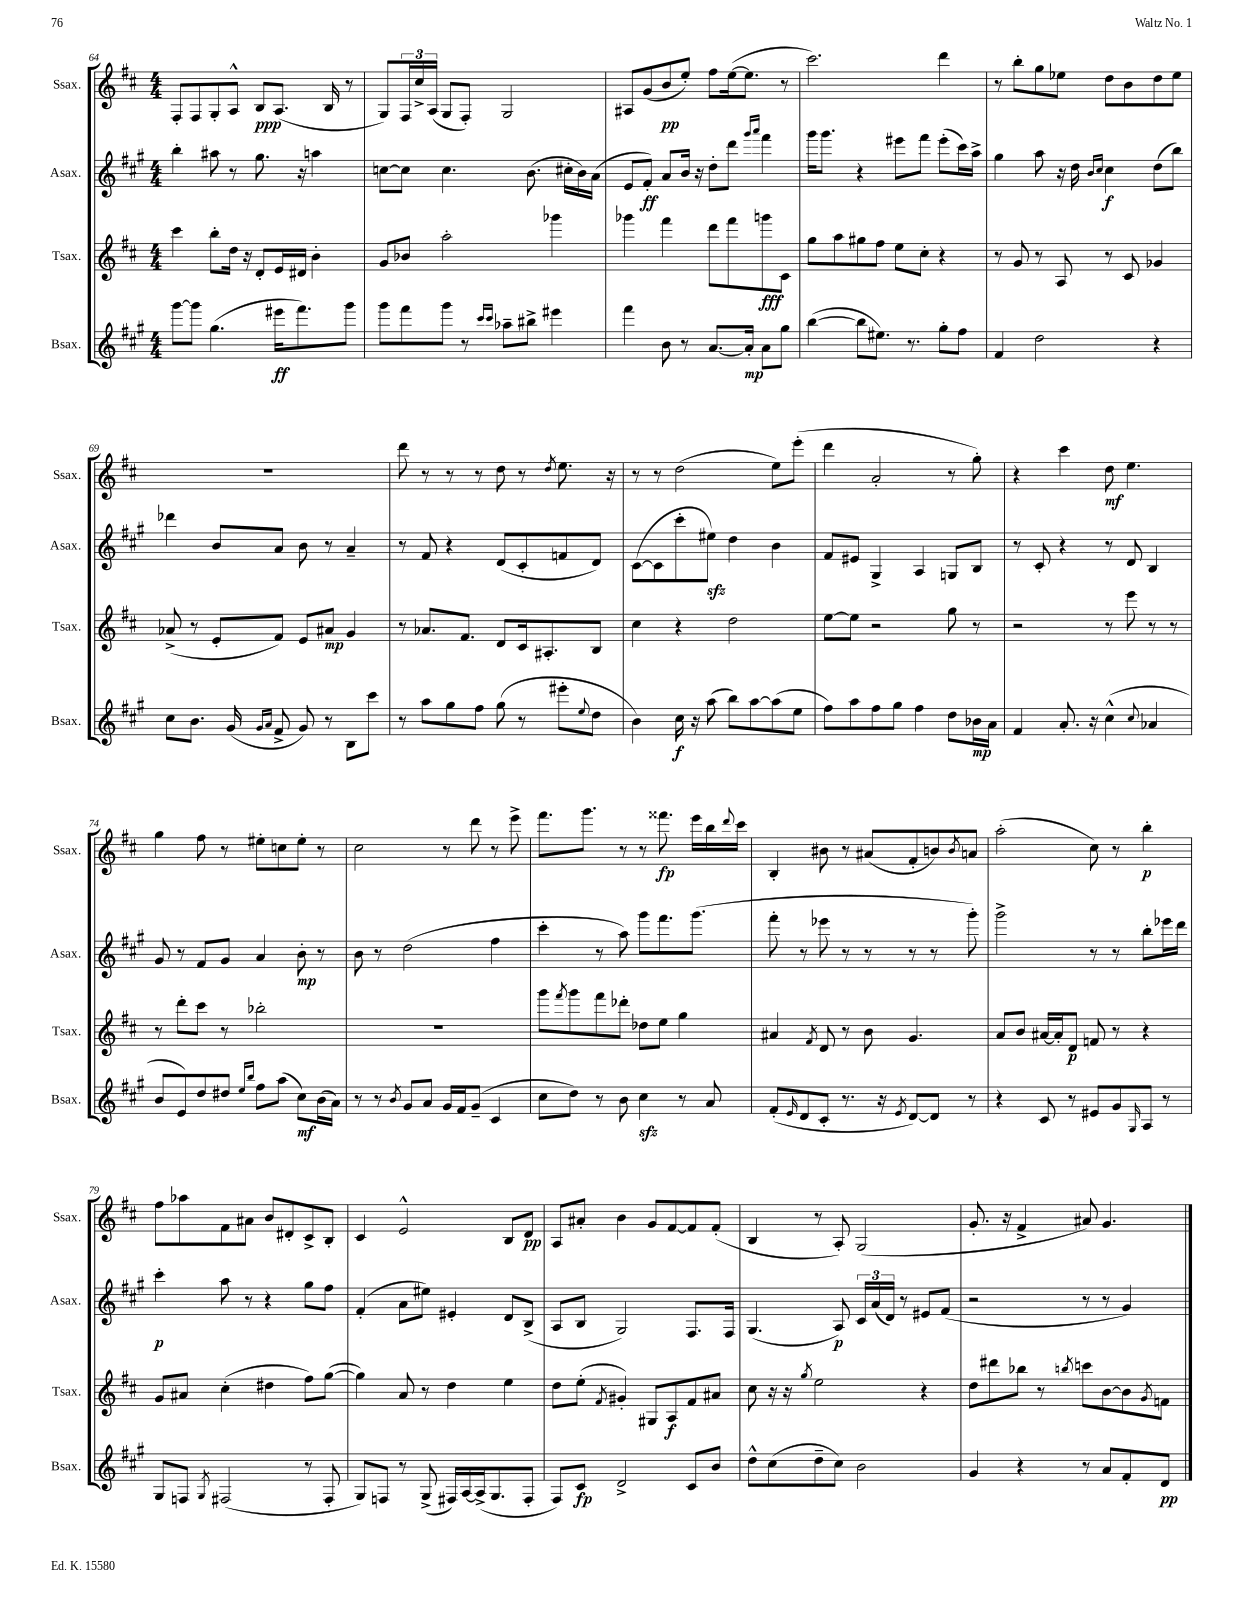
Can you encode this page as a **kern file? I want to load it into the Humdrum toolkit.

**kern	**dynam	**kern	**dynam	**kern	**dynam	**kern	**dynam
*part4	*part4	*part3	*part3	*part2	*part2	*part1	*part1
*staff4	*staff4	*staff3	*staff3	*staff2	*staff2	*staff1	*staff1
*I"Bsax.	*	*I"Tsax.	*	*I"Asax.	*	*I"Ssax.	*
*I'Bsax.	*	*I'Tsax.	*	*I'Asax.	*	*I'Ssax.	*
*clefG2	*	*clefG2	*	*clefG2	*	*clefG2	*
*k[f#c#g#]	*	*k[f#c#]	*	*k[f#c#g#]	*	*k[f#c#]	*
*M4/4	*	*M4/4	*	*M4/4	*	*M4/4	*
=64	=64	=64	=64	=64	=64	=64	=64
[8ggg#\L	.	4ccc#\	.	4bb'\	.	8F#'/L	.
8ggg#\J]	.	.	.	.	.	8F#/	.
(4.gg#\	.	8bb'\L	.	8aa#X\	.	8G'/	.
.	.	16dd\Jk	.	8r	.	8A^^/J	.
.	.	16r	.	.	.	.	.
.	.	8d'/L	.	8.gg#\	.	8B/L	ppp
16eee#X\KL	ff	16e/L	.	.	.	(8.A/J	.
8.fff#\)	.	16d#X/JJ	.	16r	.	.	.
.	.	4b'\	.	4aan\	.	.	.
.	.	.	.	.	.	16B/	.
8ggg#\J	.	.	.	.	.	8r	.
=65	=65	=65	=65	=65	=65	=65	=65
8ggg#\L	.	8g/L	.	[8ccn\L	.	8G/L)	.
8fff#\	.	8b-X/J	.	8cc\J]	.	24F#/L	.
.	.	.	.	.	.	24cc#^/	.
.	.	.	.	.	.	(24A/JJ	.
8ggg#\J	.	2aa'\	.	4.cc\	.	8G/L	.
8r	.	.	.	.	.	8F#'/J)	.
16qqccc#/LL	.	.	.	.	.	.	.
16qqccc#/JJ	.	.	.	.	.	.	.
8aa-X~\L	.	.	.	.	.	2G/	.
8bb#X^\J	.	.	.	(8.b\	.	.	.
4eee#X\	.	4ggg-X\	.	.	.	.	.
.	.	.	.	16cc#X'\LL	.	.	.
.	.	.	.	16b\)	.	.	.
.	.	.	.	(16a\JJ	.	.	.
=66	=66	=66	=66	=66	=66	=66	=66
4fff#\	.	4ggg-X\	.	8e/L	.	8A#X/L	.
.	.	.	.	8f#'/J)	ff	(8g/	.
8b\	.	4fff#\	.	8a/L	.	8b/	pp
8r	.	.	.	16b/Jk	.	8ee'/J)	.
.	.	.	.	16r	.	.	.
[8.a/L	.	8ddd\L	.	8dd'\L	.	8ff#\L	.
.	.	8fff#\	.	8ddd\J	.	([16ee\k	.
16a'/Jk]	mp	.	.	.	.	8.ee\J]	.
.	.	.	.	16qqggg#/LL	.	.	.
.	.	.	.	16qqaaa/JJ	.	.	.
8a\L	.	8gggn\	fff	4fff#\	.	.	.
8gg#\J	.	8c#\J	.	.	.	8r	.
=67	=67	=67	=67	=67	=67	=67	=67
([4bb\	.	8gg\L	.	16ggg#\KL	.	2.ccc#\)	.
.	.	.	.	8.ggg#\J	.	.	.
.	.	8aa\	.	.	.	.	.
8bb\L]	.	8gg#X\	.	4r	.	.	.
8.ee#X\J)	.	8ff#\J	.	.	.	.	.
.	.	8ee\L	.	8eee#X\L	.	.	.
8.r	.	.	.	.	.	.	.
.	.	8cc#'\J	.	8fff#\J	.	.	.
8gg#'\L	.	4r	.	(8eee#'\L	.	4ddd\	.
8ff#\J	.	.	.	16ccc#\L)	.	.	.
.	.	.	.	16aa^\JJ	.	.	.
=68	=68	=68	=68	=68	=68	=68	=68
4f#/	.	8r	.	4gg#\	.	8r	.
.	.	8g/	.	.	.	8bb'\L	.
2dd\	.	8r	.	8aa\	.	8gg\	.
.	.	8A/	.	16r	.	8ee-X\J	.
.	.	.	.	16dd\	.	.	.
.	.	.	.	16qqb/LL	.	.	.
.	.	.	.	16qqcc#/JJ	.	.	.
.	.	8r	.	4cc#\	f	8dd\L	.
.	.	8c#/	.	.	.	8b\	.
4r	.	4g-X/	.	(8dd\L	.	8dd\	.
.	.	.	.	8bb\J)	.	8ee-\J	.
!!LO:LB:g=z
=69	=69	=69	=69	=69	=69	=69	=69
8cc#\L	.	(8a-X^/	.	4ddd-X\	.	1r	.
8.b\J	.	8r	.	.	.	.	.
.	.	8e'/L	.	8b/L	.	.	.
(16g#/	.	.	.	.	.	.	.
16qqg#/LL	.	.	.	.	.	.	.
16qqa/JJ	.	.	.	.	.	.	.
8f#^/	.	8f#/J)	.	8a/J	.	.	.
8g#/)	.	8e/L	.	8b\	.	.	.
8r	.	8a#X/J	mp	8r	.	.	.
8B\L	.	4g/	.	4a~/	.	.	.
8ccc#\J	.	.	.	.	.	.	.
=70	=70	=70	=70	=70	=70	=70	=70
8r	.	8r	.	8r	.	8ddd\	.
8aa\L	.	8.a-X/L	.	8f#/	.	8r	.
8gg#\	.	.	.	4r	.	8r	.
.	.	8.f#/J	.	.	.	.	.
8ff#\J	.	.	.	.	.	8r	.
(8gg#\	.	8d/L	.	(8d/L	.	8dd\	.
8r	.	16c#/k	.	8c#'/	.	8r	.
.	.	8.A#X'/	.	.	.	.	.
.	.	.	.	.	.	8qdd/	.
8eee#X'\L	.	.	.	8fn/	.	8.ee\	.
8qqee/	.	.	.	.	.	.	.
8dd\J	.	8B/J	.	8d/J)	.	.	.
.	.	.	.	.	.	16r	.
=71	=71	=71	=71	=71	=71	=71	=71
4b\)	.	4cc#\	.	([8c#\L	.	8r	.
.	.	.	.	8c#\]	.	8r	.
16cc#\	f	4r	.	8ccc#'\	.	(2dd\	.
16r	.	.	.	.	.	.	.
(8aa\	.	.	.	8ee#Xzz\J)	.	.	.
8bb\L)	.	2dd\	.	4dd\	.	.	.
[8aa\	.	.	.	.	.	.	.
(8aa\]	.	.	.	4b\	.	8ee\L)	.
8ee\J	.	.	.	.	.	(8eee'\J	.
=72	=72	=72	=72	=72	=72	=72	=72
8ff#\L)	.	[8ee\L	.	8f#/L	.	4ddd\	.
8aa\	.	8ee\J]	.	8e#X/J	.	.	.
8ff#\	.	2r	.	4G#^/	.	2a'/	.
8gg#\J	.	.	.	.	.	.	.
4ff#\	.	.	.	4A/	.	.	.
8dd\L	.	8gg\	.	8Gn/L	.	8r	.
16b-X\L	mp	8r	.	8B/J	.	8gg'\)	.
16a\JJ	.	.	.	.	.	.	.
=73	=73	=73	=73	=73	=73	=73	=73
4f#/	.	2r	.	8r	.	4r	.
.	.	.	.	8c#'/	.	.	.
8.a'/	.	.	.	4r	.	4ccc#\	.
16r	.	.	.	.	.	.	.
(4cc#^^\	.	8r	.	8r	.	8dd\	mf
.	.	8eee\	.	8d/	.	4.ee\	.
8qqcc#/	.	.	.	.	.	.	.
4a-X/	.	8r	.	4B/	.	.	.
.	.	8r	.	.	.	.	.
!!LO:LB:g=z
=74	=74	=74	=74	=74	=74	=74	=74
8b/L	.	8r	.	8g#/	.	4gg\	.
8e/)	.	8ddd'\L	.	8r	.	.	.
8dd/	.	8ccc#\J	.	8f#/L	.	8ff#\	.
8dd#X/J	.	8r	.	8g#/J	.	8r	.
16qqee/LL	.	.	.	.	.	.	.
16qqbb/JJ	.	.	.	.	.	.	.
8ff#\L	.	2bb-X'\	.	4a/	.	8ee#X'\L	.
(8aa\J	.	.	.	.	.	8ccn\	.
8cc#\L)	mf	.	.	8b'\	mp	8ee#'\J	.
(16b\L	.	.	.	8r	.	8r	.
16a\JJ)	.	.	.	.	.	.	.
=75	=75	=75	=75	=75	=75	=75	=75
8r	.	1r	.	8b\	.	2cc#\	.
8r	.	.	.	8r	.	.	.
8qb/	.	.	.	.	.	.	.
8g#/L	.	.	.	(2dd\	.	.	.
8a/J	.	.	.	.	.	.	.
16g#/LL	.	.	.	.	.	8r	.
16f#/J	.	.	.	.	.	.	.
(8g#~/J	.	.	.	.	.	8ddd\	.
4c#/	.	.	.	4ff#\	.	8r	.
.	.	.	.	.	.	8eee^\	.
=76	=76	=76	=76	=76	=76	=76	=76
8cc#\L	.	8ggg\L	.	4ccc#'\	.	8.fff#\L	.
.	.	8qfff#/	.	.	.	.	.
8dd\J)	.	8ggg\	.	.	.	.	.
.	.	.	.	.	.	8.ggg\J	.
8r	.	8fff#\	.	8r	.	.	.
8b\	.	8ddd-X'\J	.	8aa\)	.	8r	.
4cc#zz\	.	8dd-X\L	.	8ggg#\L	.	8r	.
.	.	8ee\J	.	8.fff#\	.	8.fff##X\	fp
8r	.	4gg\	.	.	.	.	.
.	.	.	.	(8.ggg#\J	.	16eee\LL	.
8a/	.	.	.	.	.	16bb\	.
.	.	.	.	.	.	8qqddd/	.
.	.	.	.	.	.	16ccc#\JJ	.
=77	=77	=77	=77	=77	=77	=77	=77
(8f#'/L	.	4a#X/	.	8fff#'\	.	4B'/	.
16qqe/	.	.	.	.	.	.	.
8d/	.	.	.	8r	.	.	.
.	.	8qf#/	.	.	.	.	.
8c#'/J	.	8d/	.	8eee-X\	.	8b#X\	.
8.r	.	8r	.	8r	.	8r	.
.	.	8b\	.	8r	.	(8a#X/L	.
16r	.	.	.	.	.	.	.
8qe/	.	.	.	.	.	.	.
[8d/L)	.	4.g/	.	8r	.	8f#'/	.
8d/J]	.	.	.	8r	.	8bn/)	.
.	.	.	.	.	.	8qb/	.
8r	.	.	.	8ggg#'\)	.	8an/J	.
=78	=78	=78	=78	=78	=78	=78	=78
4r	.	8a/L	.	2ggg#^\	.	(2aa'\	.
.	.	8b/J	.	.	.	.	.
8c#/	.	[16a#X/LL	.	.	.	.	.
.	.	16a#'/J]	.	.	.	.	.
8r	.	8d/J	p	.	.	.	.
8e#X/L	.	8fn/	.	8r	.	8cc#\)	.
8g#/	.	8r	.	8r	.	8r	.
16qqG#/	.	.	.	.	.	.	.
8A/J	.	4r	.	8bb'\L	.	4bb'\	p
8r	.	.	.	16eee-X\L	.	.	.
.	.	.	.	16ddd\JJ	.	.	.
!!LO:LB:g=z
=79	=79	=79	=79	=79	=79	=79	=79
8G#/L	.	8g/L	.	4ccc#'\	p	8ff#\L	.
8Fn/J	.	8a#X/J	.	.	.	8aa-X\	.
8qG#/	.	.	.	.	.	.	.
(2F#X/	.	(4cc#'\	.	8aa\	.	8f#\	.
.	.	.	.	8r	.	8a#X\J	.
.	.	4dd#X\	.	4r	.	8b/L	.
.	.	.	.	.	.	8d#X'/	.
8r	.	8ff#\L)	.	8gg#\L	.	8c#^/	.
8F#'/	.	([8gg\J	.	8ff#\J	.	8B'/J	.
=80	=80	=80	=80	=80	=80	=80	=80
8G#/L)	.	4gg\])	.	(4f#'/	.	4c#/	.
8Fn/J	.	.	.	.	.	.	.
8r	.	8a/	.	8a\L	.	2e^^/	.
(8G#^/	.	8r	.	8ee#X\J)	.	.	.
16F#X/LL)	.	4dd\	.	4e#X'/	.	.	.
[16A/	.	.	.	.	.	.	.
(16A^/J]	.	.	.	.	.	.	.
8.G#/	.	.	.	.	.	.	.
.	.	4ee\	.	8d/L	.	8B/L	.
8F#'/J	.	.	.	(8B^/J	.	8d/J	pp
=81	=81	=81	=81	=81	=81	=81	=81
8F#/L)	.	8dd\L	.	8A/L	.	8A/L	.
8c#/J	fp	(8ee'\J	.	8B/J	.	8a#X'/J	.
.	.	8qf#/	.	.	.	.	.
2d^/	.	4g#X'/)	.	2G#/)	.	4b\	.
.	.	8G#X/L	.	.	.	8g/L	.
.	.	8A/	f	.	.	[8f#/	.
8c#/L	.	8f#/	.	8.F#/L	.	8f#/]	.
8b/J	.	8a#X/J	.	.	.	(8f#'/J	.
.	.	.	.	16F#/Jk	.	.	.
=82	=82	=82	=82	=82	=82	=82	=82
8dd^^\L	.	8cc#\	.	(4.G#/	.	4B/	.
(8cc#\	.	16r	.	.	.	.	.
.	.	16r	.	.	.	.	.
.	.	8qgg/	.	.	.	.	.
8dd~\	.	2ee\	.	.	.	8r	.
8cc#\J)	.	.	.	8A/)	p	8A'/)	.
2b\	.	.	.	24c#/LL	.	(2G/	.
.	.	.	.	(24a/	.	.	.
.	.	.	.	24d/JJ)	.	.	.
.	.	.	.	8r	.	.	.
.	.	4r	.	8e#X/L	.	.	.
.	.	.	.	(8f#/J	.	.	.
=83	=83	=83	=83	=83	=83	=83	=83
4g#/	.	8dd\L	.	2r	.	8.g'/	.
.	.	8ddd#X\	.	.	.	.	.
.	.	.	.	.	.	16r	.
4r	.	8bb-X\J	.	.	.	4f#^/	.
.	.	8r	.	.	.	.	.
.	.	8qbbn/	.	.	.	.	.
8r	.	8cccn\L	.	8r	.	8a#X/)	.
8a/L	.	[8b\	.	8r	.	4.g/	.
8f#'/	.	8b\]	.	4g#/)	.	.	.
.	.	8qg/	.	.	.	.	.
8d/J	pp	8fn\J	.	.	.	.	.
==	==	==	==	==	==	==	==
*-	*-	*-	*-	*-	*-	*-	*-
